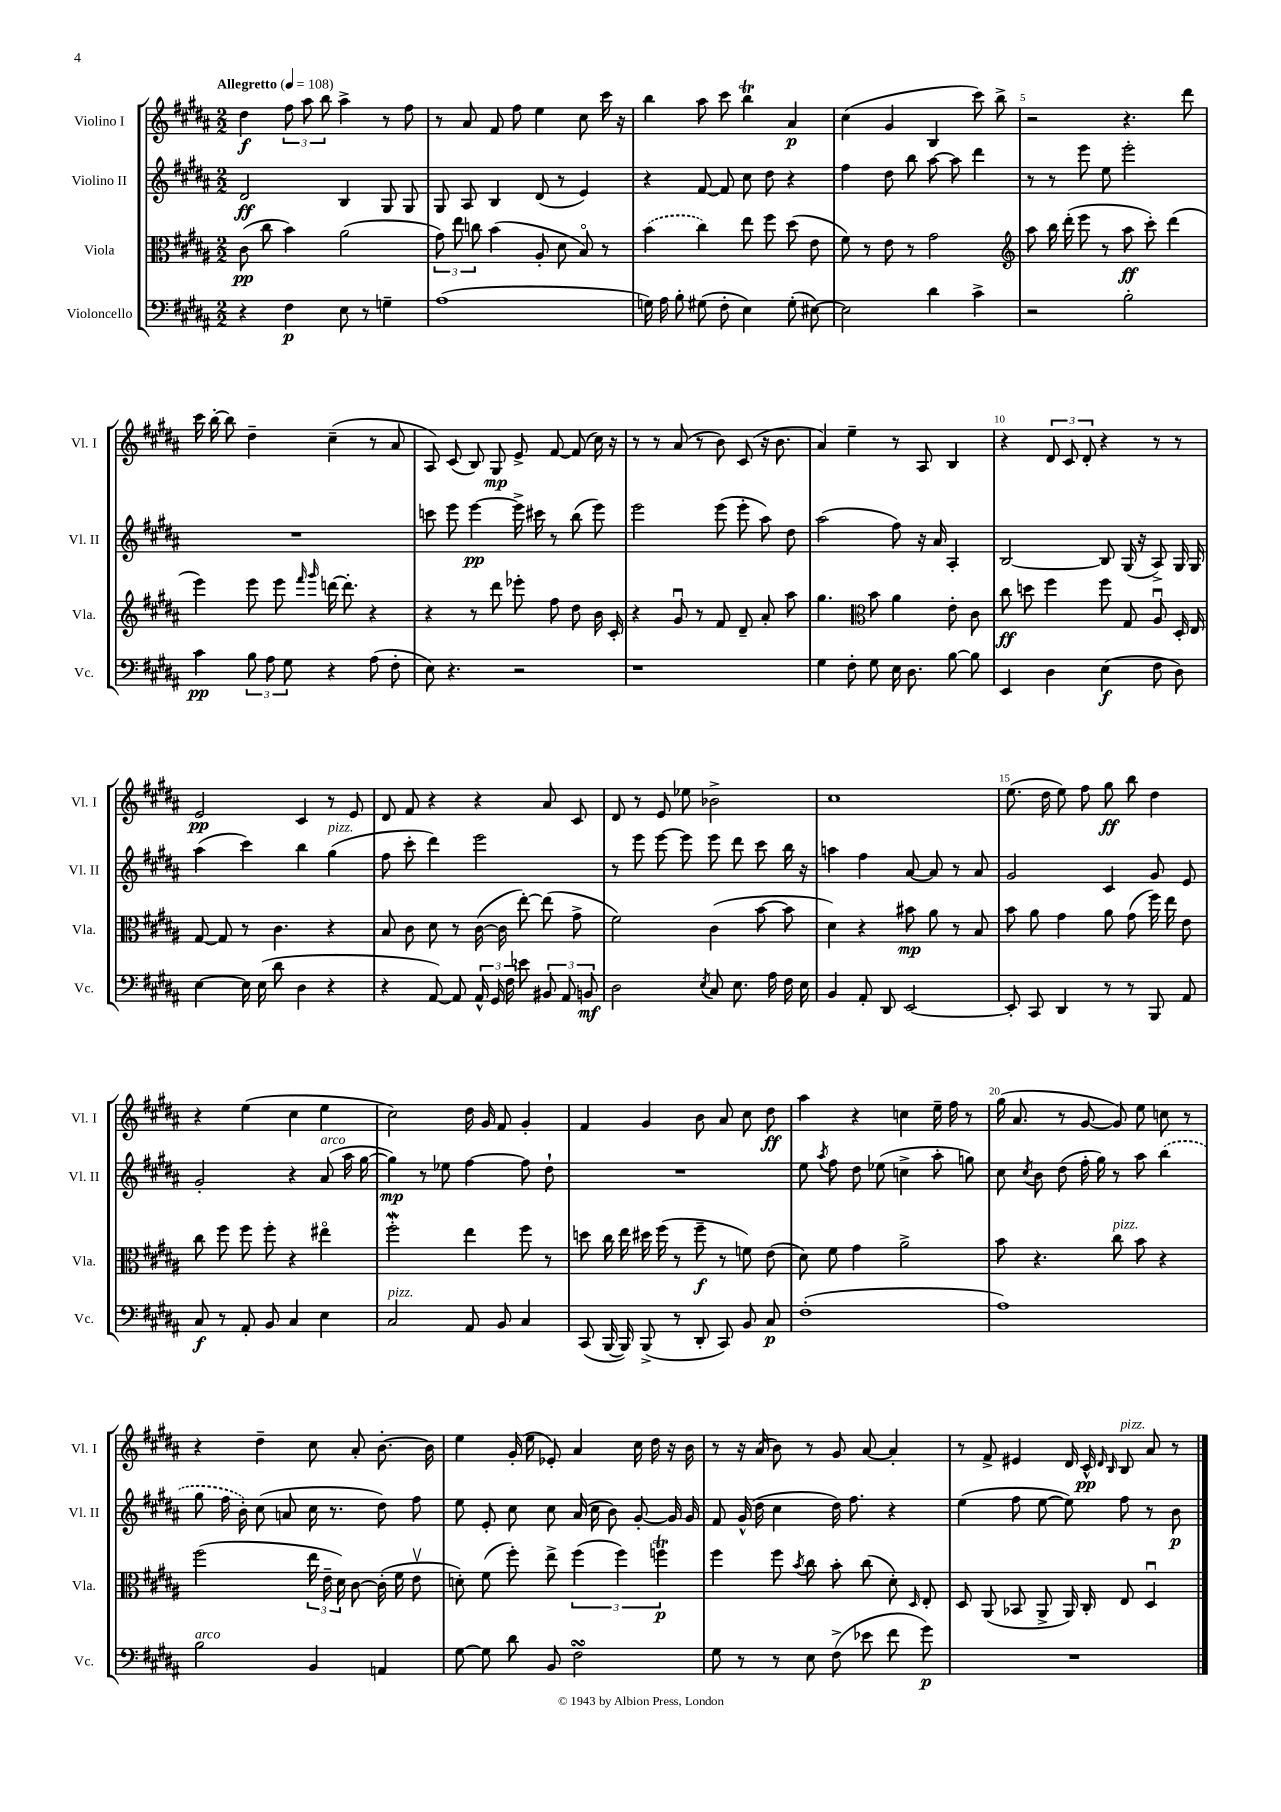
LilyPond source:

<<
\new StaffGroup <<
\new Staff = "s0" \with { instrumentName = "Violino I" shortInstrumentName = "Vl. I" } {
    \clef treble \key b \major \numericTimeSignature \time 2/2 \tempo "Allegretto" 4 = 108
    \autoBeamOff dis''4\f \tuplet 3/2 { fis''8 ais''8 b''8 } ais''4-> r8 fis''8 |
    r8 ais'8 fis'8 fis''8 e''4 cis''8 cis'''16 r16 |
    b''4 ais''8 cis'''8 b''4\trill ais'4\p |
    cis''4( gis'4 b4 cis'''8) b''8-> |
    r2 r4. dis'''8 |
    cis'''16 b''16~-. b''8 dis''4-- cis''4--( r8 ais'8 |
    ais8) cis'8( b8) gis8\mp e'8-> fis'8~ fis'8( cis''16) r16 |
    r8 r8 ais'8( r8 b'8) cis'8( r16 b'8. |
    ais'4) e''4-- r8 ais8 b4 |
    r4 \tuplet 3/2 { dis'8 cis'8 dis'8-. } r4 r8 r8 |
    e'2\pp cis'4 r8 e'8 |
    dis'8 fis'8 r4 r4 ais'8 cis'8 |
    dis'8 r8 e'8 ees''8 bes'2-> |
    cis''1 |
    e''8.( dis''16 e''8) fis''8 gis''8\ff b''8 dis''4 |
    r4 e''4( cis''4 e''4 |
    cis''2) dis''16 gis'16 fis'8 gis'4-. |
    fis'4 gis'4 b'8 ais'8 cis''8 dis''8\ff |
    ais''4 r4 c''4 e''16-- fis''16 r8 |
    gis''16( ais'8. r8 gis'8~ gis'8) e''8 c''8 r8 |
    r4 dis''4-- cis''8 ais'8-. b'8.~-. b'16 |
    e''4 gis'16-.( e''16 ees'8-.) ais'4 cis''16 dis''16 r16 b'16 |
    r8 r16 ais'16( b'8) r8 gis'8 ais'8~ ais'4-. |
    r8 fis'8-> eis'4 dis'16 cis'16-^\pp \grace { dis'16 b16 } b8^\markup { \italic "pizz." } ais'8 r8 \bar "|." |
}
\new Staff = "s1" \with { instrumentName = "Violino II" shortInstrumentName = "Vl. II" } {
    \clef treble \key b \major \numericTimeSignature \time 2/2
    \autoBeamOff dis'2\ff b4 gis8 gis8 |
    gis8 ais8 b4 dis'8( r8 e'4) |
    r4 fis'8~ fis'8 cis''8 dis''8 r4 |
    fis''4 dis''8 b''8 ais''8~ ais''8 dis'''4 |
    r8 r8 e'''8 e''8 e'''2-. |
    R1 |
    c'''8 e'''8 e'''4~\pp e'''16-> cis'''16 r8 b''8( e'''8) |
    e'''2 e'''8( e'''8-. ais''8) dis''8 |
    ais''2( fis''8) r16 ais'16 ais4-. |
    b2~ b8 gis16( r16 ais8->) gis16 gis16 |
    ais''4( cis'''4) b''4 gis''4^\markup { \italic "pizz." }( |
    fis''8 cis'''8-. dis'''4) e'''2 |
    r8 e'''8 e'''8~ e'''8 e'''8 dis'''8 cis'''8 b''16 r16 |
    a''4 fis''4 ais'8~ ais'8 r8 ais'8 |
    gis'2 cis'4 gis'8 e'8 |
    gis'2-. r4 ais'8^\markup { \italic "arco" }( ais''16 gis''16~ |
    gis''4\mp) r8 ees''8 fis''4~ fis''8 dis''8-! |
    R1 |
    e''8 \acciaccatura { ais''8 } fis''8 dis''8 ees''8( c''4-> ais''8-. g''8) |
    cis''8 \acciaccatura { cis''8 } b'8 dis''8( fis''16-. gis''16) r8 ais''8 \once \slurDashed b''4( |
    gis''8 fis''16 b'16-.) cis''8( a'8 cis''16 r8. dis''8) fis''8 |
    e''8 e'8-. cis''8 cis''8 ais'16( cis''16 b'8) gis'8~-. gis'16 gis'16 |
    fis'8 gis'16-^( dis''16 cis''4 dis''16) fis''8. r4 |
    e''4( fis''8 e''8~ e''8) fis''8 r8 b'8\p \bar "|." |
}
\new Staff = "s2" \with { instrumentName = "Viola" shortInstrumentName = "Vla." } {
    \clef alto \key b \major \numericTimeSignature \time 2/2
    \autoBeamOff cis'8\pp( cis''8 b'4) ais'2( |
    \tuplet 3/2 { gis'8) e''8 c''8 } b'4( ais8-. dis'8 b8\flageolet) r8 |
    \once \slurDashed b'4( cis''4) e''8 fis''8 dis''8( e'8 |
    fis'8) r8 e'8 r8 gis'2 |
    \clef treble ais''8 b''16 dis'''16-.( e'''8 r8 ais''8\ff cis'''8-.) dis'''4( |
    e'''4) e'''8 e'''8 \grace { fis'''16 gis'''16 } d'''16~ d'''8.-. r4 |
    r4 r8 dis'''8 ees'''8-. fis''8 dis''8 b'16 cis'16-. |
    r4 gis'8\downbow r8 fis'8 dis'8-- ais'8-. ais''8 |
    gis''4. \clef alto b'8 ais'4 e'8-. cis'8 |
    cis''8\ff d''8 fis''4 fis''8 gis8 ais8\downbow dis16-. e16 |
    gis8~ gis8 r8 cis'4. r4 |
    b8 cis'8 dis'8 r8 cis'16~( cis'16 e''8~-.) e''8( gis'8-> |
    fis'2) cis'4( b'8~ b'8 |
    dis'4) r4 bis'8\mp ais'8 r8 b8 |
    b'8 ais'8 gis'4 ais'8 gis'8( fis''16) e''16 e'8 |
    cis''8 fis''8 fis''8 fis''8-. r4 eis''4\flageolet |
    fis''2-.\mordent e''4 fis''8 r8 |
    d''8 cis''16 e''16 dis''16 fis''16( r8 fis''8--\f r8 f'8) e'8( |
    dis'8) fis'8 gis'4 ais'2-> |
    b'8 r4. cis''8^\markup { \italic "pizz." } b'8 r4 |
    fis''2( \tuplet 3/2 { e''16 e'16-- dis'16) } cis'8~ cis'16-.( fis'16 e'8\upbow |
    d'8-.) fis'8( fis''8-.) e''8-> \tuplet 3/2 { fis''4( fis''4) f''4\trill\p } |
    fis''4 fis''8 \acciaccatura { b'8 } cis''8 b'8-. cis''8( dis'8-.) \grace { dis16 } e8-. |
    dis8 ais,8( bes,8 ais,8-> ais,16) cis16-. e8 dis4\downbow \bar "|." |
}
\new Staff = "s3" \with { instrumentName = "Violoncello" shortInstrumentName = "Vc." } {
    \clef bass \key b \major \numericTimeSignature \time 2/2
    \autoBeamOff r4 fis4\p e8 r8 g4-- |
    ais1( |
    g16) ais16 b8-. gis8( fis8-. e4) gis8-.( eis8~) |
    eis2 dis'4 cis'4-> |
    r2 b2-. |
    cis'4\pp \tuplet 3/2 { b8 ais8 gis8 } r4 ais8( fis8-. |
    e8) r4. r2 |
    r1 |
    gis4 fis8-. gis8 e16 dis8. b8~ b8 |
    e,4 dis4 e4\f( fis8 dis8) |
    e4~ e16 e16( dis'8 dis4 r4 |
    r4 ais,8~) ais,8 \tuplet 3/2 { ais,16-^ gis,16 fis16 } ees'8 \tuplet 3/2 { bis,8 ais,8 b,8\mf } |
    dis2 \acciaccatura { e8 } cis8 e8. ais16 fis16 e16 |
    b,4 ais,8-. dis,8 e,2~ |
    e,8-. cis,8 dis,4 r8 r8 b,,8 ais,8 |
    cis8\f r8 ais,8-. b,8 cis4 e4 |
    cis2^\markup { \italic "pizz." } ais,8 b,8 cis4 |
    cis,8( b,,16~ b,,16) b,,8->( r8 dis,8-. cis,8) b,8 cis8\p |
    fis1-.( |
    ais1) |
    b2^\markup { \italic "arco" } b,4 a,4 |
    gis8~ gis8 dis'8 b,8 fis2\turn |
    gis8 r8 r8 e8 fis8->( ees'8 fis'8 gis'8\p) |
    R1 \bar "|." |
}
>>
>>
\layout { \context { \Score \override BarNumber.break-visibility = ##(#f #t #t) barNumberVisibility = #(every-nth-bar-number-visible 5) } }
